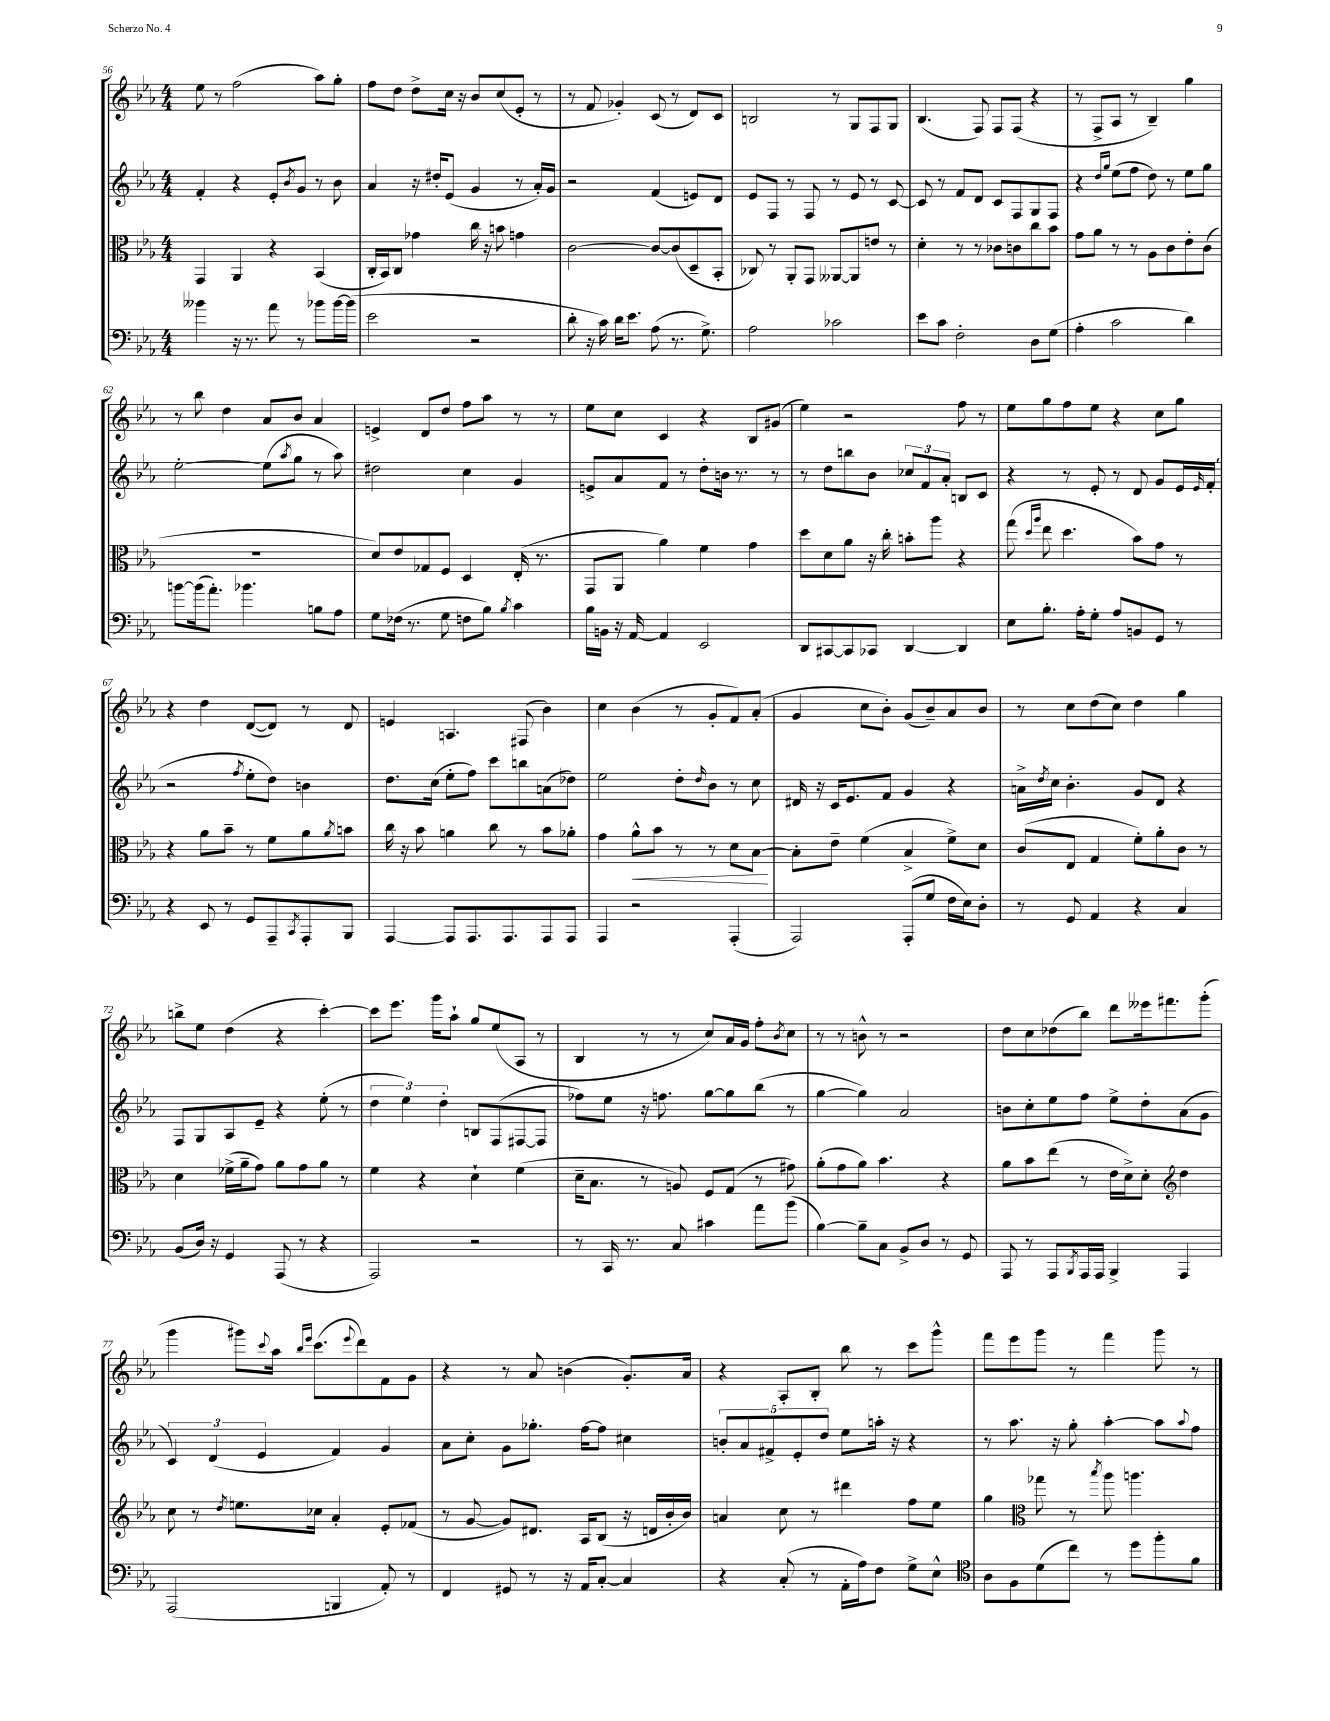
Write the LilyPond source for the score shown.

<<
\new StaffGroup <<
\new Staff = "s0" {
    \clef treble \key ees \major \numericTimeSignature \time 4/4
    ees''8 r8 f''2( aes''8) g''8-. |
    f''8 d''8 d''8-> c''16 r16 bes'8 c''8( ees'8-. r8 |
    r8 f'8 ges'4-.) c'8( r8 d'8) c'8 |
    b2 r8 g8 f8 g8 |
    bes4.( f8) f8 f8( r4 |
    r8 f8-> aes8 r8 bes4--) g''4 |
    r8 bes''8 d''4 aes'8 bes'8 aes'4 |
    e'4-> d'8 d''8 f''8 aes''8 r8 r8 |
    ees''8 c''8 c'4 r4 bes8 gis'8( |
    ees''4) r2 f''8 r8 |
    ees''8 g''8 f''8 ees''8 r4 c''8 g''8 |
    r4 d''4 d'8~( d'8) r8 d'8 |
    e'4 a4. fis8( bes'4) |
    c''4 bes'4( r8 g'8-. f'8) aes'8-.( |
    g'4 c''8 bes'8-.) g'8( bes'8--) aes'8 bes'8 |
    r8 c''8 d''8( c''8) d''4 g''4 |
    b''8-> ees''8 d''4( r4 c'''4~-.) |
    c'''8 ees'''8. g'''16 aes''8-! g''8 ees''8( aes8 r8 |
    bes4 r8 r8 c''8) aes'16 g'16 f''8-. \acciaccatura { bes'8 } c''8 |
    r8 r8 b'8-^ r8 r2 |
    d''8 c''8 des''8( bes''8) d'''8 eeses'''16 fis'''8. g'''8-.( |
    g'''4 gis'''8) \appoggiatura { c'''8 } aes''16 \grace { bes''16 ees'''16 } c'''8.( \appoggiatura { ees'''8 } d'''8) f'8 g'8 |
    r4 r8 aes'8 b'4( g'8.-.) aes'16 |
    r4 aes8-. bes8-. bes''8 r8 c'''8 g'''8-^ |
    f'''8 ees'''8 g'''8 r8 f'''4 g'''8 r8 \bar "|." |
}
\new Staff = "s1" {
    \clef treble \key ees \major \numericTimeSignature \time 4/4
    f'4-. r4 ees'8-. \acciaccatura { bes'8 } g'8 r8 bes'8 |
    aes'4 r16 dis''16-. ees'8( g'4 r8 aes'16-.) g'16 |
    r2 f'4( e'8) d'8 |
    ees'8 f8 r8 f8 r8 ees'8 r8 c'8~ |
    c'8 r8 f'8 d'8 c'8 f8 g8 f8 |
    r4 \grace { d''16 g''16 } ees''8( f''8 d''8) r8 ees''8 g''8 |
    ees''2~-. ees''8( \acciaccatura { aes''8 } g''8 r8 aes''8) |
    dis''2 c''4 g'4 |
    e'8-> aes'8 f'8 r8 d''8-. b'16 r8. r8 |
    r8 d''8 b''8 bes'8 \tuplet 3/2 { ces''8 f'8 aes'8-. } b8 c'8 |
    r4 r8 ees'8-. r8 d'8 g'8 ees'16 \grace { ees'16 } f'16-.( |
    r2 \acciaccatura { f''8 } ees''8-. d''8) b'4 |
    d''8. c''16( ees''8-. f''8) c'''8 b''8 a'8( des''8) |
    ees''2 d''8-. \grace { d''16 } bes'8 r8 c''8 |
    dis'16 r16 c'16 ees'8. f'8 g'4 r4 |
    a'16-> \acciaccatura { d''8 } c''16 bes'4.-. g'8 d'8 r4 |
    f8 g8 aes8 ees'8-- r4 ees''8-.( r8 |
    \tuplet 3/2 { d''4 ees''4) d''4-. } b8 f8( fis8~ fis8 |
    fes''8) ees''8 r16 f''8. g''8~ g''8 bes''8( r8 |
    g''4~ g''4) aes'2 |
    b'8 c''8-. ees''8 f''8 ees''8-> d''8-. aes'8( g'8 |
    \tuplet 3/2 { c'4) d'4( ees'4 } f'4) g'4 |
    aes'8 c''8-. g'8 ges''8.-. f''16~ f''8 cis''4 |
    \tuplet 5/4 { b'8-. aes'8 fis'8-> ees'8-. d''8 } ees''8 a''16-. r16 r4 |
    r8 aes''8. r16 g''8-. aes''4~-. aes''8 \appoggiatura { aes''8 } f''8 \bar "|." |
}
\new Staff = "s2" {
    \clef alto \key ees \major \numericTimeSignature \time 4/4
    g,4 aes,4 r4 bes,4( |
    c16-. bes,16) c8 ges'4 c''16 r16 b'8 g'4 |
    c'2~ c'8~ c'8( d8-- bes,8-. |
    ces8) r8 aes,8-. g,8 aeses,8~ aeses,8 e'8 r8 |
    d'4-. r8 r8 ces'8 c'8 c''8 bes'8 |
    g'8 aes'8 r8 r8 aes8 c'8 ees'8-. c'8( |
    R1 |
    d'8) ees'8 ges8 f8 d4 ees16-.( r8. |
    g,8 aes,8 aes'4) f'4 g'4 |
    d''8 d'8 aes'8 r16 c''16-. b'8-. aes''8 r4 |
    g''8( \grace { d''16 aes''16 } ees''8 d''4. bes'8) g'8 r8 |
    r4 aes'8 bes'8-- r8 f'8 aes'8 \acciaccatura { aes'8 } b'8 |
    c''16 r16 bes'8 a'4 c''8 r8 bes'8 aes'8-. |
    g'4 aes'8-^\< bes'8 r8 r8 d'8 bes8~\! |
    bes8-. ees'8-- f'4( bes4-> f'8->) d'8 |
    c'8( ees8 g4 f'8-.) aes'8-. c'8 r8 |
    d'4 fes'16->( aes'16-- g'8) aes'8 g'8 aes'8 r8 |
    f'4 r4 d'4-! f'4( |
    d'16-- bes8. r8 a8) f8 g8( r8 gis'8) |
    aes'8-.( g'8 aes'8) bes'4. r4 |
    aes'8 bes'8 ees''8( r8 ees'16 d'16->) d'8-. \clef treble d''4 |
    c''8 r8 \acciaccatura { d''8 } e''8. ces''16 aes'4-. ees'8-. fes'8( |
    r8 g'8~ g'8) dis'8. aes16 bes8( r16 d'16 bes'16-. bes'16) |
    a'4 c''8 r8 dis'''4 f''8 ees''8 |
    g''4 \clef alto ges''8 r8 \acciaccatura { bes''8 } aes''8 a''4. \bar "|." |
}
\new Staff = "s3" {
    \clef bass \key ees \major \numericTimeSignature \time 4/4
    beses'4 r16 r8. aes'8 r8 bes'8 bes'16~ bes'16( |
    ees'2 r2 |
    d'8-. r16 c'16) d'16 ees'8. aes8( r8. g8.->) |
    aes2 ces'2 |
    ees'8 c'8 f2-. d8 g8( |
    aes4-. c'2 d'4) |
    b'8~ b'16( aes'8.-.) bes'4. b8 aes8 |
    g8 fes16( r8. g8 f8 bes8) \acciaccatura { bes8 } c'4 |
    bes16 b,16 r16 aes,16~ aes,4 ees,2 |
    d,8 cis,8~ cis,8 ces,8 d,4~ d,4 |
    ees8 bes8.-. aes16-. g8-. aes8 b,8 g,8 r8 |
    r4 ees,8 r8 g,8 aes,,8-- \acciaccatura { c,8 } aes,,8-. bes,,8 |
    aes,,4~ aes,,8 aes,,8. aes,,8. aes,,8 aes,,8 |
    aes,,4 r2 aes,,4-.( |
    aes,,2) aes,,8-.( g8 f16 ees16) d8-. |
    r8 g,8 aes,4 r4 c4 |
    bes,8( d16) r16 g,4 aes,,8( r8 r4 |
    aes,,2) r2 |
    r8 c,16 r8. c8 cis'4 aes'8 bes'8( |
    bes4~) bes8-- c8 bes,8-> d8 r8 g,8 |
    aes,,8 r8 aes,,8 \acciaccatura { bes,,8 } aes,,16 aes,,16 bes,,4-> aes,,4 |
    aes,,2( b,,4 aes,8-.) r8 |
    f,4 gis,8 r8 r16 aes,16 c8~-. c4 |
    r4 c8-.( r8 aes,16-. aes16) f8 g8-> ees8-^ |
    \clef tenor aes8 f8 d'8( c''8) r8 d''8 f''8-. f'8 \bar "|." |
}
>>
>>
\layout { \context { \Score currentBarNumber = #56 } }
